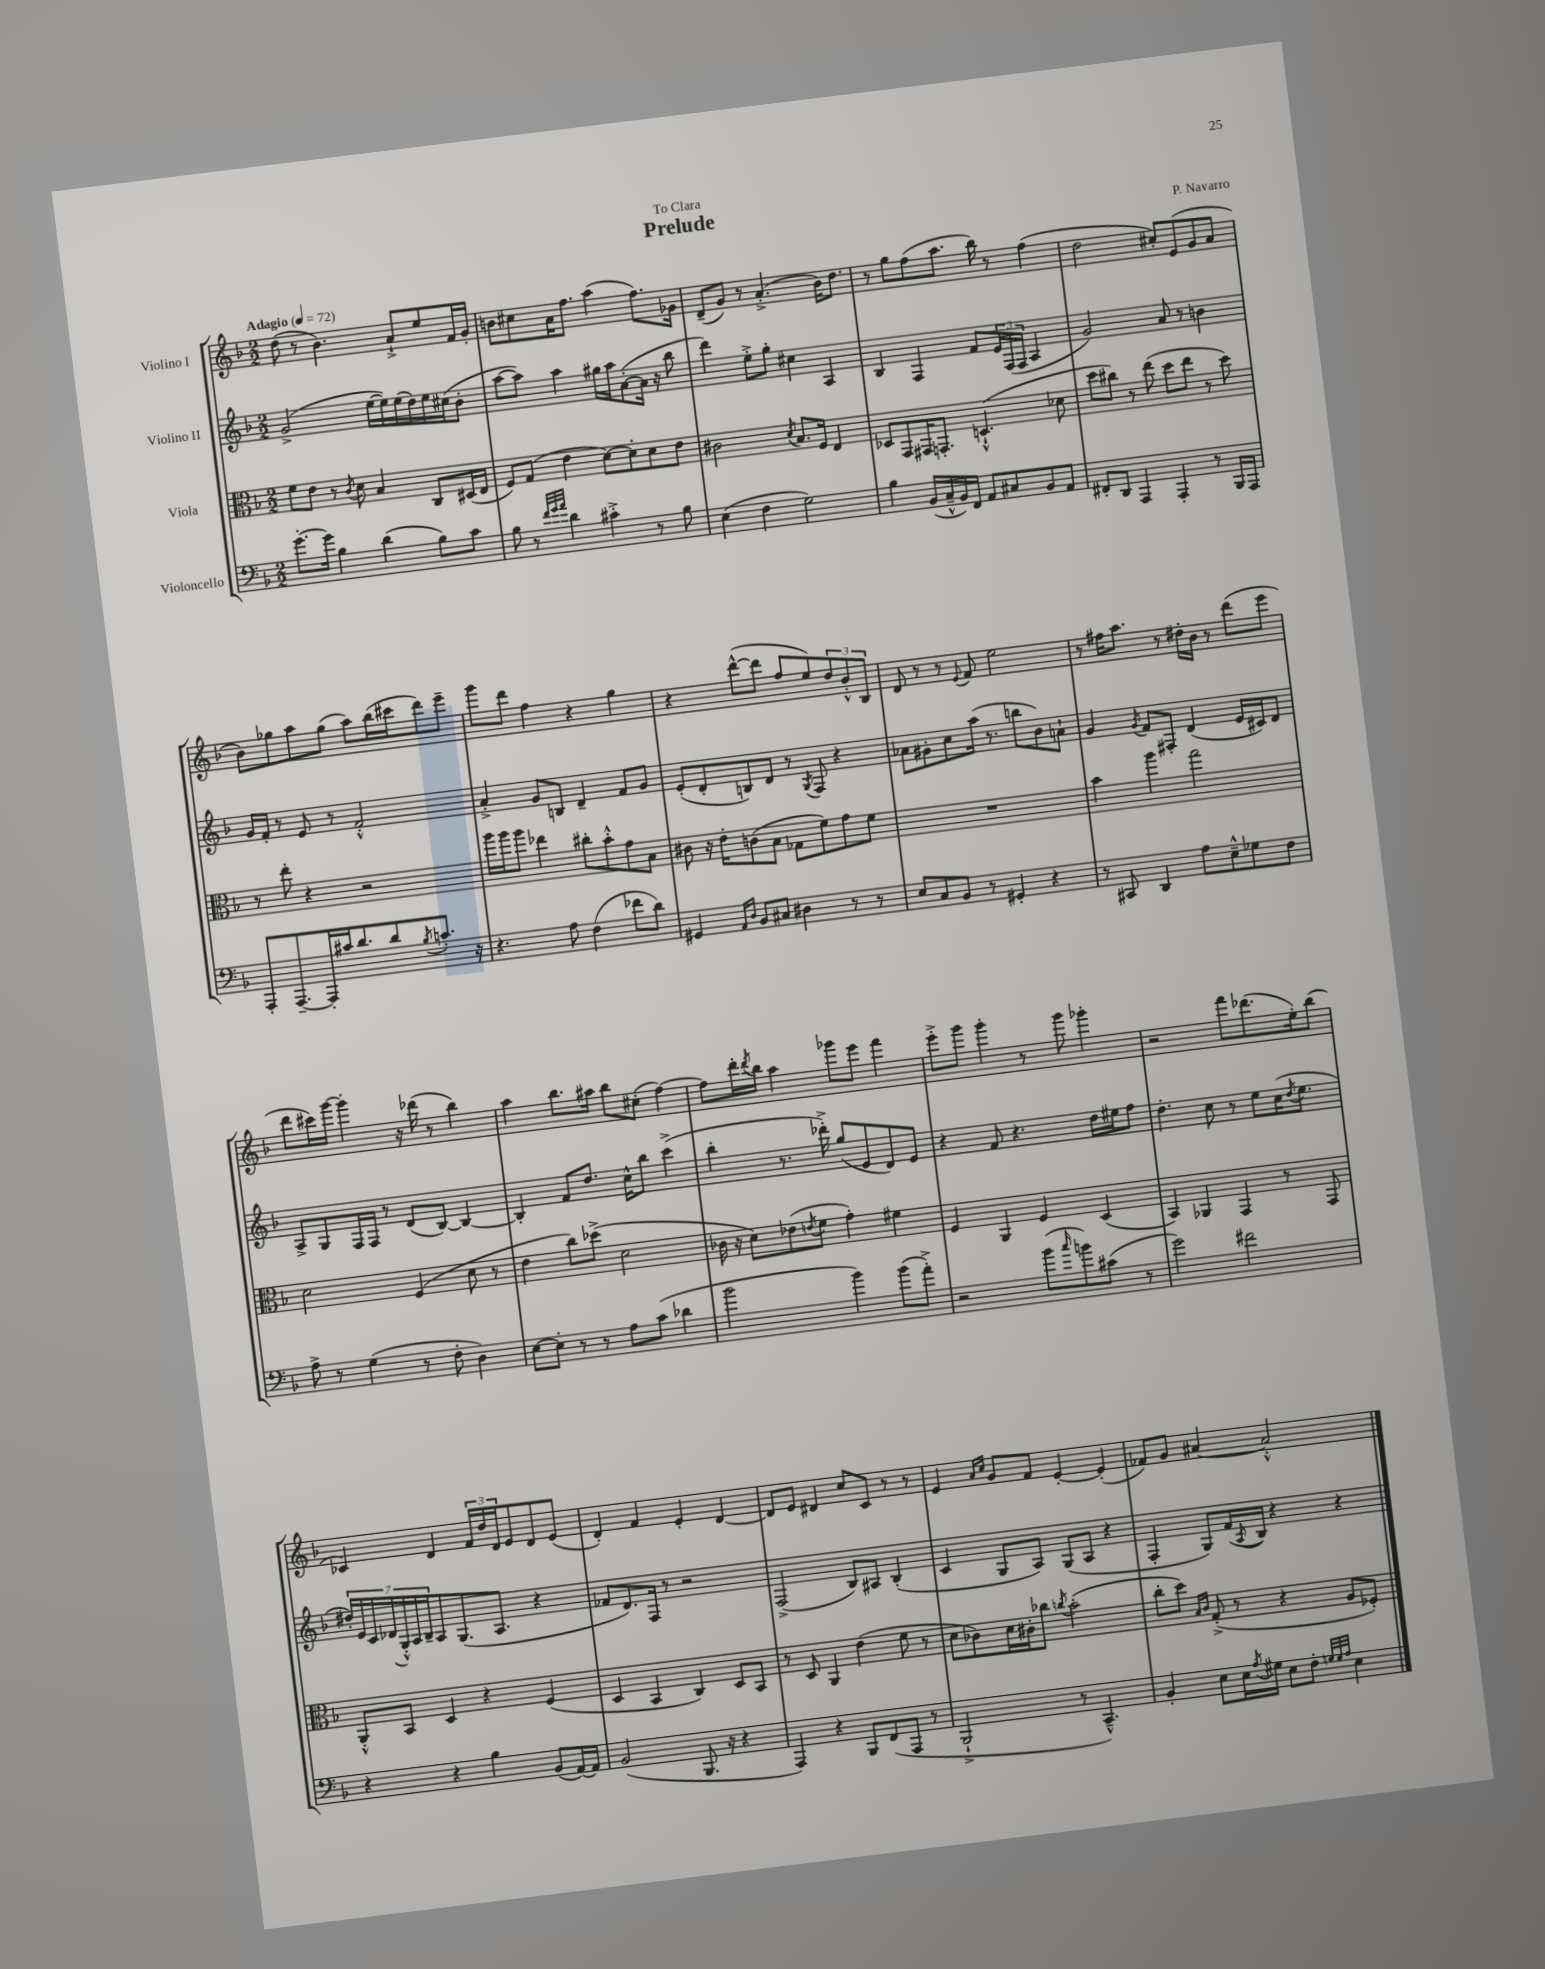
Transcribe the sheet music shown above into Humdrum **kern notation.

**kern	**kern	**kern	**kern
*part4	*part3	*part2	*part1
*staff4	*staff3	*staff2	*staff1
*I"Violoncello	*I"Viola	*I"Violino II	*I"Violino I
*clefF4	*clefC3	*clefG2	*clefG2
*k[b-]	*k[b-]	*k[b-]	*k[b-]
*M2/2	*M2/2	*M2/2	*M2/2
*MM72	*MM72	*MM72	*MM72
=1	=1	=1	=1
!	!	!	!LO:TX:a:B:t=Adagio
[8.g'\L	8f\L	(2g^/	(8dd\
.	8e\J	.	8r
16g\Jk]	.	.	.
4B-\	8r	.	4.b-\)
.	8qc/	.	.
.	8d\	.	.
(4d\	4B-/	[16ee\LL	.
.	.	16ee\])	.
.	.	(16ee\	8a`^/L
.	.	16dd\)	.
8B-\L)	8C/L	16ee\	8ee/
.	.	(16cc#X\J	.
8c\J	(16D#X/L	8b-'\J	16f/L
.	16E/JJ	.	16g'/JJ
=2	=2	=2	=2
8B-\	8F/L)	[8aa\L	8bn\L
8r	(8G/J	8aa\J])	8cc#X\
32qqf/LLL	.	.	.
32qqg/	.	.	.
32qqa/JJJ	.	.	.
4d\	4e\	4aa\	16a\K
.	.	.	8.ff\J
4c#X'^\	[8d\L)	16gg#X\LL	(4aa\
.	.	16aa\J	.
.	8d'\]	([8a'\	.
8r	8d\	16a\Jk]	8.ff\L)
.	.	16r	.
8B-\	8e\J	8bb-\	.
.	.	.	16g-X\Jk
=3	=3	=3	=3
(4E\	2c#X\	4ddd\)	(8d~/L
.	.	.	8g/J)
4F\	.	8ee'^\L	8r
.	.	8gg'\J	(4.a'^/
.	8qd/	.	.
2G\)	8.B-/L	4cc#X\	.
.	16F/Jk	.	.
.	4E/	4A/	16b-\KL)
.	.	.	8.dd\J
=4	=4	=4	=4
4B-\	8D-X/L	4B-/	8r
.	8GG/	.	8gg\L
(16BB-/LL	16GG#X/K	4F/	(8ff\
16C~^^/	8.GGn'/J	.	.
16BB-/)	.	.	8.aa\J
16FF/JJ	.	.	.
8AA/L	(4.Dn`^^/	8f/L	.
.	.	.	16bb-\)
8C#X/	.	24e/L	8r
.	.	(24F/	.
.	.	24F/JJ	.
8BB-/	.	4A/	(4ff\
8AA/J	8d-X\	.	.
=5	=5	=5	=5
8FF#X'/L	8dd\L	2g/)	2dd\
8DD/J	8cc#X\J)	.	.
4AAA/	8r	.	.
.	(8ee\	.	.
4AAA'/	8dd\L	8a/	8cc#X'/L)
.	8ee\J	8r	(8e/
8r	8r	4bn\	8g/
16BBB-/LL	8dd\)	.	8a/J
16AAA/JJ	.	.	.
!!LO:LB:g=z
=6	=6	=6	=6
8AAA'/L	8r	16g/LL	8b-\L)
.	.	16f'/JJ	.
[8.AAA~/	8ee'\	8r	8gg-X\
.	4r	8e/	8aa\
16AAA'/L]	.	.	.
16c#X/J	.	8r	(8gg-\J
8.d/	.	.	.
.	2r	2f'^^/	8aa\L)
8d/	.	.	(16bb-\L
.	.	.	16ccc#X\J
8qB-/	.	.	.
8.cn'/J	.	.	8ddd\)
.	.	.	8eee~\J
16r	.	.	.
=7	=7	=7	=7
4.r	16aa\LL	4a'^/	8ggg\L
.	16aa\J	.	.
.	8aa\J	.	8ddd\J
.	4ee-X\	8g/L	4ff\
8A\	.	8Bn/J	.
(4F\	8cc#X'\L	4d~/	4r
.	8b-'^^\	.	.
8f-X\L	8g\	8f/L	4gg\
8d\J)	8B-\J	8g/J	.
=8	=8	=8	=8
4GG#X/	8c#X\	(8e'/L	4r
.	16r	8d'/	.
.	16e'\KL	.	.
16qqAA/LL	.	.	.
16qqD/JJ	.	.	.
8BB-/L	(8cn\	8Bn/)	([8ddd^^\L
8C#X/J	8B-\J	8d/J	8ddd\J]
4D#X\	8G-X\L	8r	8ff/L
.	.	8qG/	.
.	8f\)	8F/	8ee/)
8r	8g\	4r	12dd/
.	.	.	12b-'^^/
8r	8f\J	.	.
.	.	.	12B-/J
=9	=9	=9	=9
8E/L	1r	8a-X\L	8d/
8C/	.	8g#X'\	8r
8BB-/J	.	8cc\	8r
.	.	.	8qqe/
8r	.	(16aa\Jk	8f/
.	.	8.r	.
4GG#X'/	.	.	2ee\
.	.	8bbn\L	.
4r	.	8b-\)	.
.	.	8an`\J	.
=10	=10	=10	=10
8r	4b-\	4g/	8r
8CC#X/	.	.	16ff#X\KL
.	.	.	8.aa\J
.	.	8qg/	.
4DD/	4aa\	8f/L	.
.	.	8F#X'/J	8r
8A\L	2gg\	(4d/	16dd#X'\LL
.	.	.	16b-\JJ
8E~^^\	.	.	8r
8G-X\	.	16e/LL	(8ddd\L
.	.	16c#X/J)	.
8F\J	.	8d/J	8eee\J
!!LO:LB:g=z
=11	=11	=11	=11
8A^\	2d\	8A^/L	8ddd\L
8r	.	8G/	16ccc#X\L)
.	.	.	[16ggg\JJ
(4G\	.	16F/L	4ggg'\]
.	.	16F/JJ	.
.	.	8r	.
8r	(4F/	(8d/L	16r
.	.	.	(16ddd-X\
8F'\	.	[8B-/J)	8r
4D\)	8d\	4B-/_	4bb-\)
.	8r	.	.
=12	=12	=12	=12
[8E\L	4e\	4B-'/]	4aa\
8E'\J]	.	.	.
8r	8cc\L)	8f/L	8.bb-\L
8r	(8dd-X^\J	8.dd/J	.
.	.	.	16aa#X\Jk
8A\L	2d\	.	8bb-\L
.	.	16cc^^\KL	.
(8c\J	.	8bb-\J	(8cc#X'\J
4d-X\	.	(4ccc^\	[4ff\)
=13	=13	=13	=13
2b-\	16c-X\	4bb-'\	8ff\L]
.	16r	.	.
.	8d\L)	.	16ddd'\L
.	.	.	8qddd/
.	.	.	16bb-\JJ
.	(8e-X\	8.r	4aa\
.	8qen/	.	.
.	8f\J	.	.
.	.	16ddd-X'^\)	.
4b-\)	4g'\)	(8gg/L	8ggg-X\L
.	.	8e/	8eee\J
(8b-\L	4f#X\	8d/)	4fff\
8a'^\J)	.	8e/J	.
=14	=14	=14	=14
2r	4F/	4r	8eee'^\L
.	.	.	8ggg\J
.	4AA/	8f/	4ggg'\
.	.	4.r	.
(8b-\L	4F/	.	8r
16qqcc/	.	.	.
8bn\)	.	.	8ggg\
(8c#X\J	(4D/	16dd\LL	4ggg-X'\
.	.	16ee#X\J	.
8r	.	8ff\J	.
=15	=15	=15	=15
2g\)	4BB-/)	4.dd'\	2r
.	4AA-X/	.	.
.	.	8cc\	.
2f#X\	4GG/	8r	8fff\L
.	.	8ee\L	(8.ddd-X\
.	8r	(16cc\K	.
.	.	8qdd/	.
.	.	8.ee\J	16ee'\k)
.	8GG/	.	(8bb-\J
!!LO:LB:g=z
=16	=16	=16	=16
4r	8AA'^^/L	28dd#X'/LL)	4c-X/)
.	.	28e/	.
.	.	28c/	.
.	.	(28d-X/	.
.	8BB-/J	.	.
.	.	28G'^^/)	.
.	.	28A/	.
.	.	28B-~/J	.
4r	4D/	8A/	4d/
.	.	(8.G/	.
4B-\	4r	.	24f/LL
.	.	.	24dd/
.	.	8.A/J	.
.	.	.	24d/J
.	.	.	8e/
(8BB-/L	(4F/	4r	8d/
[16AA/L)	.	.	(8e/J
16AA/JJ]	.	.	.
=17	=17	=17	=17
(2BB-/	4D/	8f-X/L	4d'/)
.	.	8.d/)	.
.	4BB-/	.	4f/
.	.	16F/Jk	.
.	.	8r	.
8.BBB-/	4C/)	2r	4e'/
16r	.	.	.
4r	8D/L	.	[4d/
.	8BB-/J	.	.
=18	=18	=18	=18
4AAA/)	8r	(2F^/	8d/L]
.	8D/	.	8e/J
4r	4AA/	.	4d#X/
8BBB-/L	(4e\	8B-/L)	8cc/L
(8FF/	.	8A#X/J	8c/J
8AAA/J	8f\	(4B-'/	8r
8r	8r	.	8r
=19	=19	=19	=19
2BBB-`^/	8d\L	4c/	4e/
.	8c-X\)	.	.
.	.	.	16qqa/LL
.	.	.	16qqcc/JJ
.	16d\L	8G/L	8g/L
.	16c#X'\J	.	.
.	8cc-X\J	8A/J)	8f/J
.	8qccn/	.	.
8r	(2b-'\	(8G/L	[4e'/
4.CC~^^/)	.	8A/J	.
.	.	4r	(4e'/]
=20	=20	=20	=20
4BB-'/	8cc'\L	4F'/	8f-X/L)
.	8dd\J)	.	8g/J
.	16qqB-/LL	.	.
.	16qqc/JJ	.	.
8E\L	(8G'^/	8G/L)	[4a#X/
16E\L	8r	(16f/L	.
8qA/	.	8qA/	.
16G#X\JJ	.	16B-/JJ)	.
8E\L	4r	4r	2a#'^^/]
8F'\J	.	.	.
32qqGn/LLL	.	.	.
32qqG/	.	.	.
32qqA/JJJ	.	.	.
4E\	8A/L	4r	.
.	8F-X'/J)	.	.
==	==	==	==
*-	*-	*-	*-
